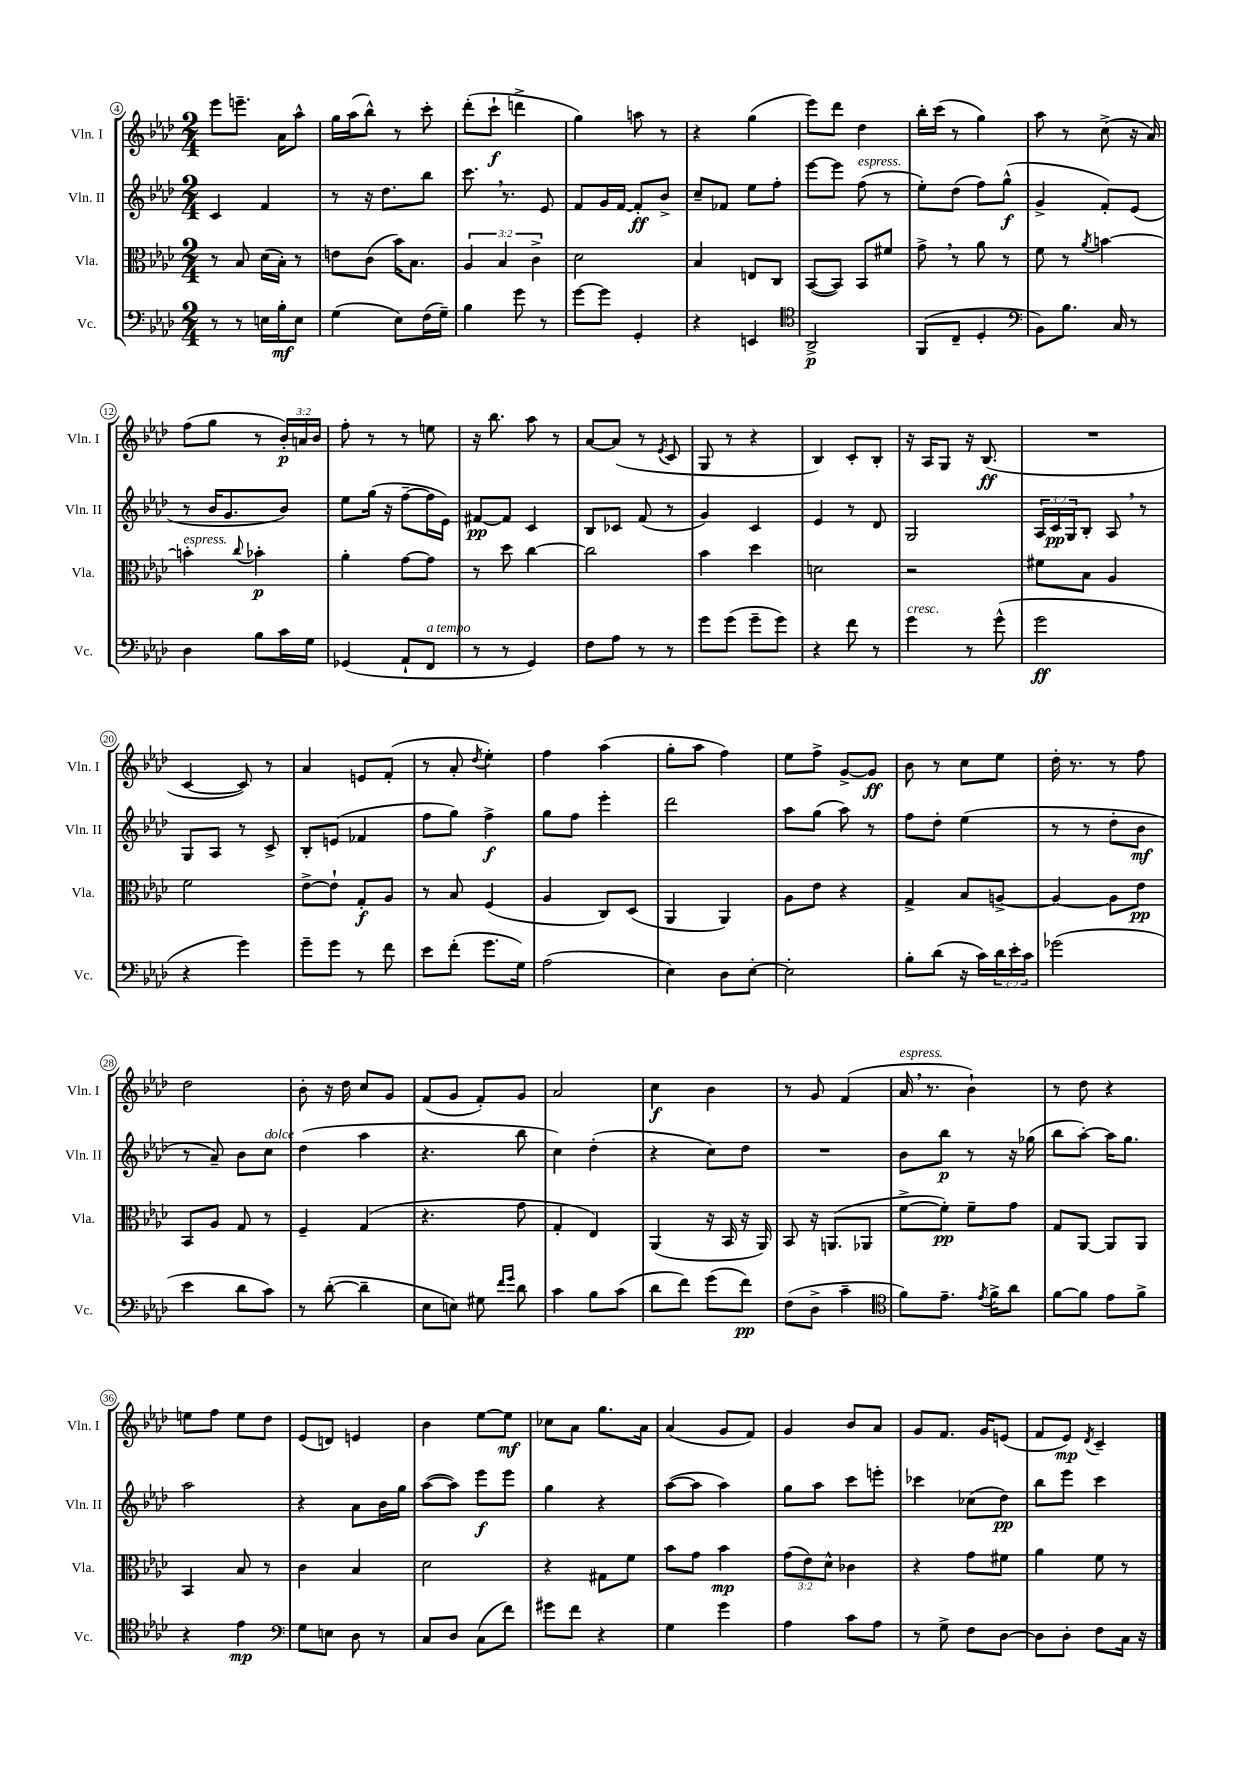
<<
\new StaffGroup <<
\new Staff = "s0" \with { instrumentName = "Vln. I" shortInstrumentName = "Vln. I" } {
    \clef treble \key aes \major \numericTimeSignature \time 2/4 \override Staff.TupletNumber.text = #tuplet-number::calc-fraction-text
    ees'''8 e'''8.-- aes'16 aes''8-^ |
    g''16 aes''16( bes''8-^) r8 c'''8-. |
    des'''8-.( c'''8-!\f d'''4-> |
    g''4) a''8 r8 |
    r4 g''4( |
    ees'''8) des'''8 des''4 |
    bes''16-. c'''16( r8 g''4) |
    aes''8 r8 c''8->( r16 aes'16) |
    f''8( g''8 r8 \tuplet 3/2 { bes'16-.\p) a'16 bes'16 } |
    f''8-. r8 r8 e''8 |
    r16 bes''8. aes''8 r8 |
    aes'8~ aes'8( r8 \acciaccatura { ees'8 } c'8 |
    g8 r8 r4 |
    bes4) c'8-. bes8-. |
    r16 aes16 g8 r16 bes8.\ff( |
    R2 |
    c'4~ c'8) r8 |
    aes'4 e'8 f'8-.( |
    r8 aes'8-. \acciaccatura { des''8 } ees''4-.) |
    f''4 aes''4( |
    g''8-. aes''8 f''4) |
    ees''8 f''8-> g'8~-> g'8\ff |
    bes'8 r8 c''8 ees''8 |
    des''16-. r8. r8 f''8 |
    des''2 |
    bes'8-. r16 des''16 c''8 g'8 |
    f'8( g'8 f'8-.) g'8 |
    aes'2 |
    c''4\f bes'4 |
    r8 g'8 f'4( |
    aes'16^\markup { \italic "espress." } \breathe r8. bes'4-!) |
    r8 des''8 r4 |
    e''8 f''8 e''8 des''8 |
    ees'8( d'8) e'4 |
    bes'4 ees''8~ ees''8\mf |
    ces''8 aes'8 g''8. aes'16 |
    aes'4( g'8 f'8) |
    g'4 bes'8 aes'8 |
    g'8 f'8. g'16 e'8( |
    f'8 ees'8\mp) \acciaccatura { des'8 } c'4-- \bar "|." |
}
\new Staff = "s1" \with { instrumentName = "Vln. II" shortInstrumentName = "Vln. II" } {
    \clef treble \key aes \major \numericTimeSignature \time 2/4 \override Staff.TupletNumber.text = #tuplet-number::calc-fraction-text
    c'4 f'4 |
    r8 r16 des''8. bes''8 |
    c'''8. \breathe r8. ees'8 |
    f'8 g'16 f'16~ f'8-.\ff bes'8-> |
    c''8-- fes'8 ees''8 f''8-. |
    ees'''8~ ees'''8 f''8^\markup { \italic "espress." }( r8 |
    ees''8-.) des''8( f''8) g''8-^\f( |
    g'4-> f'8-.) ees'8( |
    r8 bes'16 g'8. bes'8) |
    ees''8 g''16( r16 f''8~-- f''16 ees'16) |
    fis'8~\pp fis'8 c'4 |
    bes8 ces'8 f'8( r8 |
    g'4) c'4 |
    ees'4 r8 des'8 |
    g2 |
    \tuplet 3/2 { aes16 c'16\pp g16 } bes8-. aes8 \breathe r8 |
    g8 aes8 r8 c'8-> |
    bes8-. e'8( fes'4 |
    f''8 g''8) f''4->\f |
    g''8 f''8 ees'''4-. |
    des'''2 |
    aes''8 g''8( aes''8) r8 |
    f''8 des''8-. ees''4( |
    r8 r8 des''8-. bes'8\mf |
    r8 aes'8--) bes'8 c''8^\markup { \italic "dolce" } |
    des''4( aes''4 |
    r4. bes''8 |
    c''4) des''4-.( |
    r4 c''8) des''8 |
    R2 |
    bes'8 bes''8\p r8 r16 ges''16( |
    bes''8 aes''8~-.) aes''16 g''8. |
    aes''2 |
    r4 aes'8 bes'16 g''16 |
    aes''8~( aes''8) ees'''8\f ees'''8 |
    g''4 r4 |
    aes''8~( aes''8 aes''4) |
    g''8 aes''8 c'''8 e'''8-. |
    ces'''4 ces''8( des''8\pp) |
    bes''8 ees'''8 c'''4 \bar "|." |
}
\new Staff = "s2" \with { instrumentName = "Vla." shortInstrumentName = "Vla." } {
    \clef alto \key aes \major \numericTimeSignature \time 2/4 \override Staff.TupletNumber.text = #tuplet-number::calc-fraction-text
    r8 bes8 des'16( bes16-.) r8 |
    e'8 c'8( bes'16) bes8. |
    \tuplet 3/2 { aes4 bes4 c'4-> } |
    des'2 |
    bes4 e8 c8 |
    bes,8~( bes,8) bes,8 fis'8 |
    g'8-> \breathe r8 aes'8 r8 |
    f'8 r8 \acciaccatura { aes'8 } b'4~ |
    b'4-.^\markup { \italic "espress." } \appoggiatura { c''8 } bes'4-.\p |
    aes'4-. g'8~ g'8 |
    r8 des''8 c''4~ |
    c''2 |
    bes'4 des''4 |
    d'2 |
    r2 |
    fis'8 bes8 aes4 |
    f'2 |
    ees'8~-> ees'8-! g8-.\f aes8 |
    r8 bes8 f4( |
    aes4 c8) des8( |
    aes,4 aes,4) |
    aes8 ees'8 r4 |
    g4-> bes8 a8~-> |
    a4~ a8 ees'8\pp |
    bes,8 aes8 g8 r8 |
    f4-- g4( |
    r4. g'8 |
    g4-. ees4) |
    aes,4( r16 bes,16 r16 aes,16) |
    bes,8 r16 a,8.( aes,8 |
    f'8~-> f'8-.\pp) f'8-- g'8 |
    g8 aes,8~ aes,8 aes,8 |
    bes,4 bes8 r8 |
    c'4 bes4 |
    des'2 |
    r4 gis8 f'8 |
    bes'8 g'8 bes'4\mp |
    \tuplet 3/2 { g'8( ees'8) des'8-^ } ces'4 |
    r4 g'8 fis'8 |
    aes'4 f'8 r8 \bar "|." |
}
\new Staff = "s3" \with { instrumentName = "Vc." shortInstrumentName = "Vc." } {
    \clef bass \key aes \major \numericTimeSignature \time 2/4 \override Staff.TupletNumber.text = #tuplet-number::calc-fraction-text
    r8 r8 e16 bes16-.\mf e8 |
    g4( ees8) f16( g16--) |
    bes4 g'8 r8 |
    g'8~ g'8 g,4-. |
    r4 e,4 |
    \clef tenor aes,2->\p |
    f,8( c8-- des4-. |
    \clef bass bes,8) bes8. c16 r8 |
    des4 bes8 c'16 g16 |
    ges,4( aes,8-! f,8^\markup { \italic "a tempo" } |
    r8 r8 g,4) |
    f8 aes8 r8 r8 |
    g'8 g'8( g'8-- g'8) |
    r4 f'8 r8 |
    g'4^\markup { \italic "cresc." } r8 g'8-^( |
    g'2\ff |
    r4 g'4) |
    g'8-- g'8 r8 f'8 |
    ees'8 f'8-.( g'8. g16) |
    aes2( |
    ees4) des8 ees8~-. |
    ees2-. |
    bes8-. des'8( r16 c'16) \tuplet 3/2 { des'16 ees'16-. c'16 } |
    ges'2( |
    ees'4 des'8 c'8) |
    r8 des'8~-.( des'4-- |
    ees8 e8) gis8 \grace { f'16 g'16 } des'8 |
    c'4 bes8 c'8( |
    des'8 f'8) g'8( f'8\pp) |
    f8( des8-> c'4-- |
    \clef tenor f'8) ees'8.-- \acciaccatura { ees'8 } f'16-> aes'8 |
    f'8~ f'8 ees'8 f'8-> |
    r4 ees'4\mp |
    \clef bass g8 e8 des8 r8 |
    c8 des8 c8( f'8) |
    gis'8 f'8 r4 |
    g4 g'4 |
    aes4 c'8 aes8 |
    r8 g8-> f8 des8~ |
    des8 des8-. f8 c16 r16 \bar "|." |
}
>>
>>
\layout { \context { \Score currentBarNumber = #4 \override BarNumber.stencil = #(make-stencil-circler 0.1 0.3 ly:text-interface::print) } }
